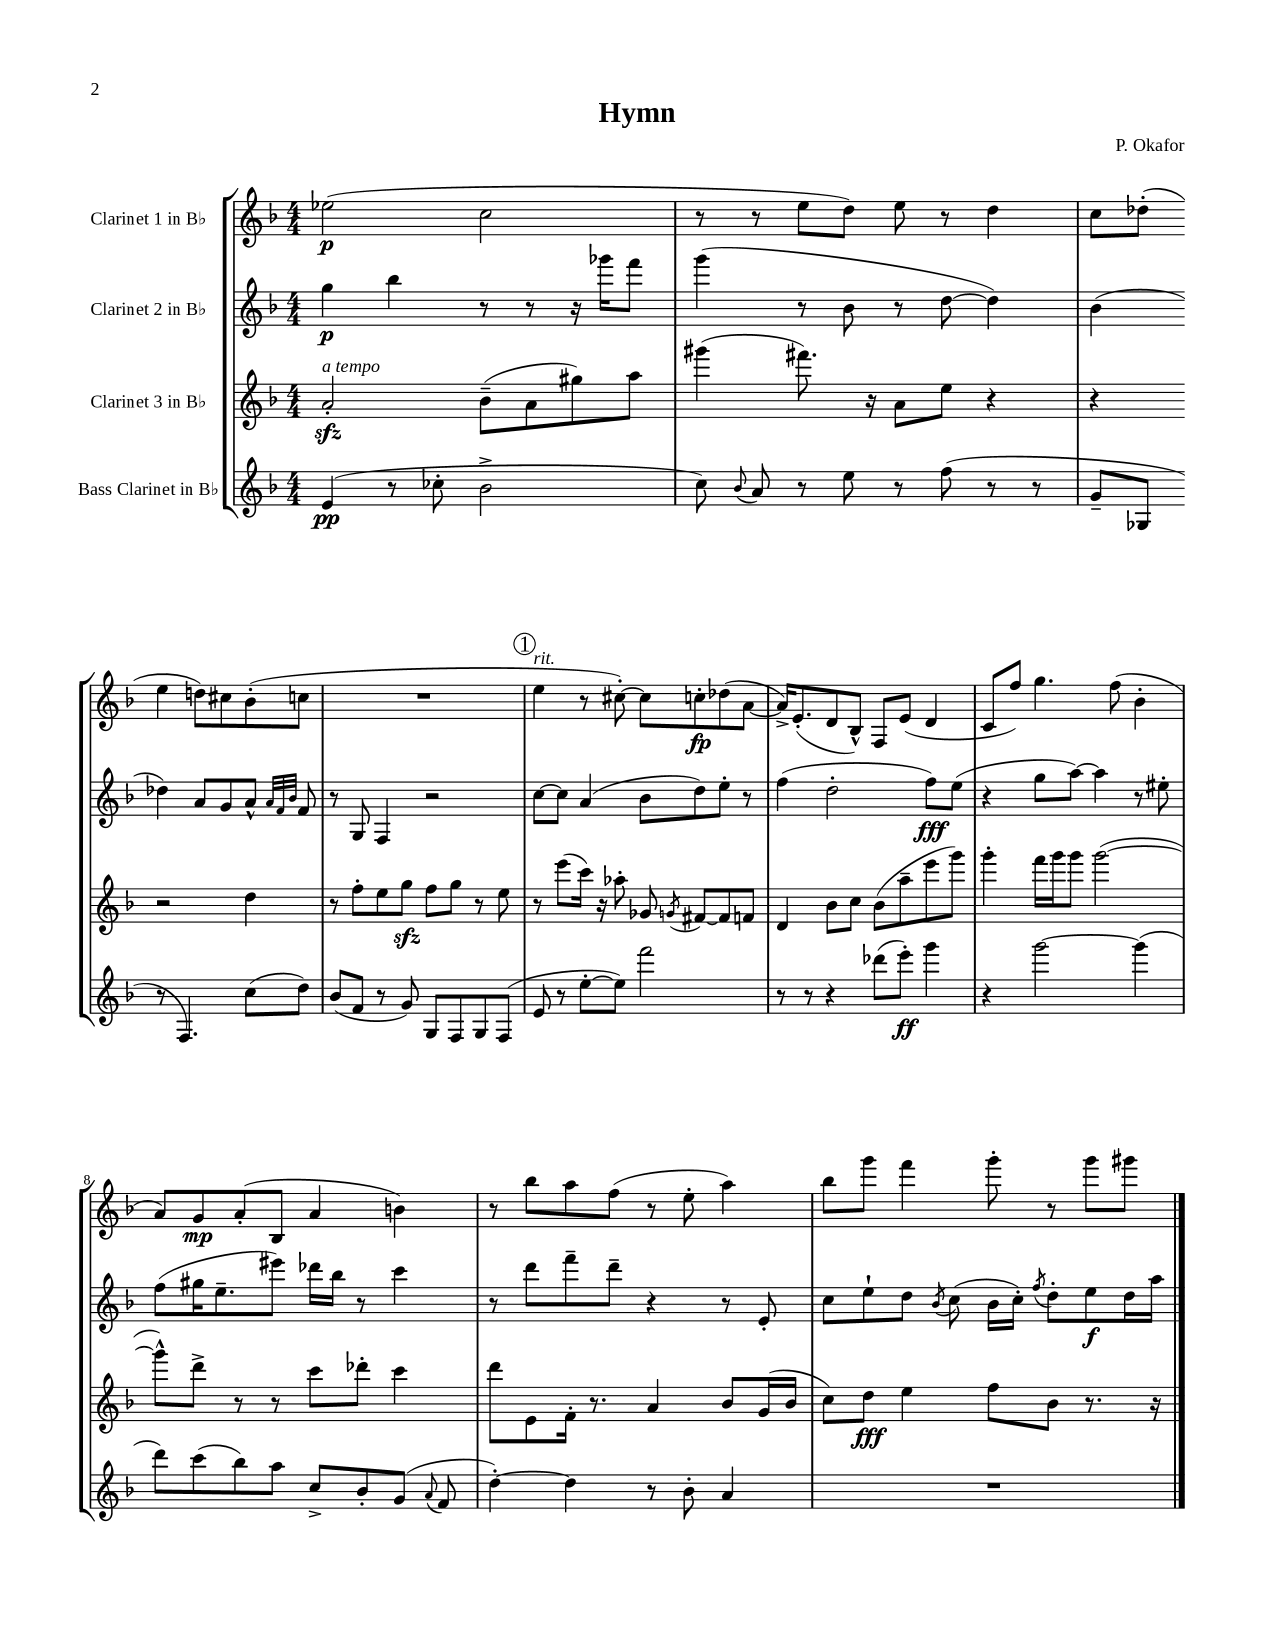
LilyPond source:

\header { title = "Hymn" composer = "P. Okafor" }
<<
\new StaffGroup <<
\new Staff = "s0" \with { instrumentName = "Clarinet 1 in Bb" } {
    \clef treble \key f \major \numericTimeSignature \time 4/4
    \autoBeamOff ees''2\p( c''2 |
    r8 r8 e''8[ d''8]) e''8 r8 d''4 |
    c''8[ des''8]-.( e''4 d''8[) cis''8 bes'8-.( c''8] |
    R1 |
    \mark \markup { \circle "1" } e''4^\markup { \italic "rit." } r8 cis''8~-.) cis''8[ c''8-.\fp des''8( a'8]~ |
    a'16[->) e'8.-.( d'8 bes8]-^) f8[ e'8]( d'4 |
    c'8[ f''8]) g''4. f''8( bes'4-. |
    a'8[) g'8\mp a'8-.( bes8] a'4 b'4) |
    r8 bes''8[ a''8 f''8]( r8 e''8-. a''4) |
    bes''8[ g'''8] f'''4 g'''8-. r8 g'''8[ gis'''8] \bar "|." |
}
\new Staff = "s1" \with { instrumentName = "Clarinet 2 in Bb" } {
    \clef treble \key f \major \numericTimeSignature \time 4/4
    \autoBeamOff g''4\p bes''4 r8 r8 r16 ges'''16[ f'''8] |
    g'''4( r8 bes'8 r8 d''8~ d''4) |
    bes'4( des''4) a'8[ g'8 a'8]-^ \grace { a'32[ f'32 bes'32] } f'8 |
    r8 g8 f4 r2 |
    \mark \markup { \circle "1" } c''8[~ c''8] a'4( bes'8[ d''8) e''8]-. r8 |
    f''4( d''2-. f''8[\fff) e''8]( |
    r4 g''8[ a''8]~) a''4 r8 eis''8-. |
    f''8[( gis''16 e''8.-- eis'''8]) des'''16[ bes''16] r8 c'''4 |
    r8 d'''8[ f'''8-- d'''8]-- r4 r8 e'8-. |
    c''8[ e''8-! d''8] \acciaccatura { bes'8 } c''8( bes'16[ c''16]-.) \acciaccatura { f''8 } d''8[-. e''8\f d''16 a''16] \bar "|." |
}
\new Staff = "s2" \with { instrumentName = "Clarinet 3 in Bb" } {
    \clef treble \key f \major \numericTimeSignature \time 4/4
    \autoBeamOff a'2-.\sfz^\markup { \italic "a tempo" } bes'8[--( a'8 gis''8) a''8] |
    gis'''4( fis'''8.) r16 a'8[ e''8] r4 |
    r4 r2 d''4 |
    r8 f''8[-. e''8 g''8]\sfz f''8[ g''8] r8 e''8 |
    \mark \markup { \circle "1" } r8 e'''8[( c'''16]) r16 aes''8-. ges'8 \acciaccatura { g'8 } fis'8[~ fis'8 f'8] |
    d'4 bes'8[ c''8] bes'8[( a''8-- e'''8 g'''8]) |
    g'''4-. f'''16[ g'''16 g'''8] g'''2~( |
    g'''8[-^) d'''8]-> r8 r8 c'''8[ des'''8]-. c'''4 |
    d'''8[ e'8 f'16]-. r8. a'4 bes'8[ g'16( bes'16] |
    c''8[) d''8]\fff e''4 f''8[ bes'8] r8. r16 \bar "|." |
}
\new Staff = "s3" \with { instrumentName = "Bass Clarinet in Bb" } {
    \clef treble \key f \major \numericTimeSignature \time 4/4
    \autoBeamOff e'4\pp( r8 ces''8-. bes'2-> |
    c''8) \appoggiatura { bes'8 } a'8 r8 e''8 r8 f''8( r8 r8 |
    g'8[-- ges8] r8 f4.) c''8[( d''8]) |
    bes'8[( f'8] r8 g'8) g8[ f8 g8 f8]( |
    \mark \markup { \circle "1" } e'8 r8 e''8[~-. e''8]) f'''2 |
    r8 r8 r4 des'''8[( e'''8]-.\ff) g'''4 |
    r4 g'''2~ g'''4( |
    d'''8[) c'''8( bes''8) a''8] c''8[-> bes'8-. g'8]( \appoggiatura { a'8 } f'8 |
    d''4~-.) d''4 r8 bes'8-. a'4 |
    R1 \bar "|." |
}
>>
>>
